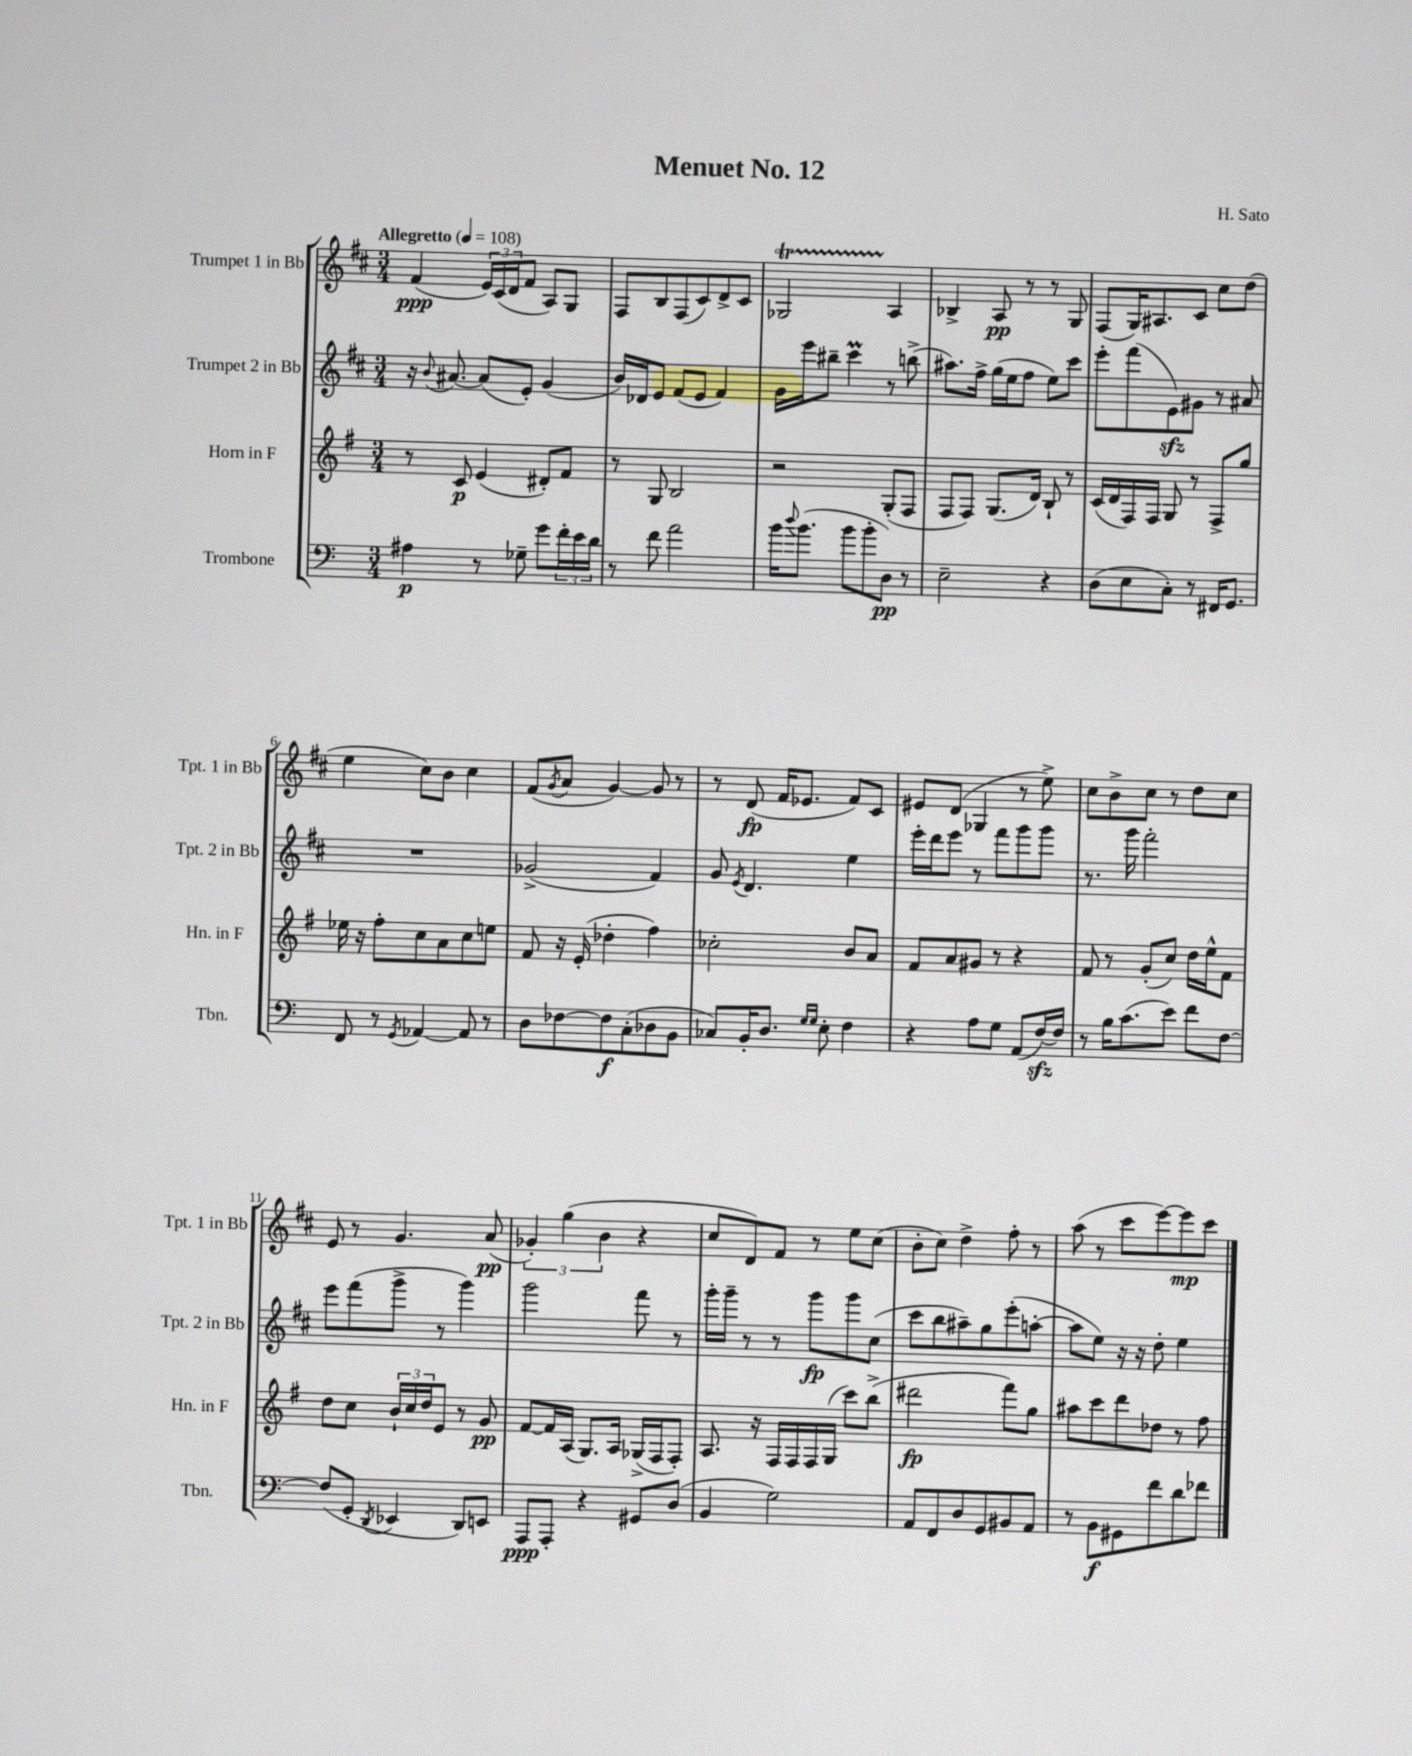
\header { title = "Menuet No. 12" composer = "H. Sato" }
<<
\new StaffGroup <<
\new Staff = "s0" \with { instrumentName = "Trumpet 1 in Bb" shortInstrumentName = "Tpt. 1 in Bb" } {
    \clef treble \key d \major \numericTimeSignature \time 3/4 \tempo "Allegretto" 4 = 108
    fis'4\ppp( \tuplet 3/2 { e'16) cis'16( d'16 } fis'8 a8) g8 |
    fis8 b8 fis8( cis'8) d'8-> cis'8 |
    ges2\startTrillSpan a4\stopTrillSpan |
    bes4-> a8\pp r8 r8 g8 |
    fis8( g16) ais8. cis'8 cis''8 d''8( |
    e''4 cis''8) b'8 cis''4 |
    fis'8( \acciaccatura { g'8 } a'8 g'4~) g'8 r8 |
    r8 d'8\fp( fis'16 ees'8. fis'8) cis'8 |
    eis'8 d'8( ges4 r8 e''8->) |
    cis''8 b'8-> cis''8 r8 d''8 cis''8 |
    e'8 r8 g'4. a'8\pp( |
    \tuplet 3/2 { ges'4-.) g''4( b'4 } r4 |
    cis''8 d'8) fis'8 r8 e''8 cis''8( |
    b'8-. cis''8) d''4-> fis''8-. r8 |
    a''8( r8 cis'''8 e'''8~) e'''8\mp cis'''8 \bar "|." |
}
\new Staff = "s1" \with { instrumentName = "Trumpet 2 in Bb" shortInstrumentName = "Tpt. 2 in Bb" } {
    \clef treble \key d \major \numericTimeSignature \time 3/4
    r16 \appoggiatura { b'8 } ais'8.~ ais'8( e'8-.) g'4( |
    b'16) des'16 e'8 fis'8( e'8 fis'4) |
    g'16 e'''16 bis''8-- cis'''4\prall r8 b''8->( |
    ais''8.) fis''16-> g''16( e''16 fis''8 e''8) cis'''8 |
    e'''8-. fis'''8( e'8\sfz) gis'8 r8 ais'8 |
    R2. |
    ges'2->( fis'4) |
    g'8 \acciaccatura { e'8 } d'4. e''4 |
    e'''16-. d'''16 e'''8 r8 fis'''8 g'''8 g'''8 |
    r8. g'''16 fis'''2-. |
    e'''8 fis'''8( g'''8-> r8 g'''4) |
    g'''2 fis'''8 r8 |
    g'''16-. g'''16-- r8 r8 g'''8\fp g'''8 cis''8( |
    cis'''8 b''8 ais''8--) g''8 e'''8-.( a''8~-. |
    a''8 e''8) r16 r16 d''8-. e''4 \bar "|." |
}
\new Staff = "s2" \with { instrumentName = "Horn in F" shortInstrumentName = "Hn. in F" } {
    \clef treble \key g \major \numericTimeSignature \time 3/4
    r8 c'8\p e'4( dis'8-.) fis'8 |
    r8 g8 b2 |
    r2 g8-.( fis8 |
    fis8 fis8) g8.( d'16) b8-! r8 |
    c'16( d'16 fis16) fis16 g8 r8 fis8-> g''8 |
    ees''16 r16 fis''8-. c''8 a'8 c''8 e''8 |
    fis'8 r16 e'16-.( des''4-. fis''4) |
    ces''2-. b'8 a'8 |
    fis'8 a'8 gis'8 r8 r4 |
    fis'8 r8 g'8-.( c''8) d''16 e''16-^ fis'8 |
    d''8 c''8 \tuplet 3/2 { b'16-! c''16 d''16 } e'8 r8 g'8\pp |
    fis'8~ fis'16 a16( g8.) a16 ges16->( fis16 fis8-.) |
    a8. r16 fis16 fis16 fis16 g16( c'''8) b''8->( |
    dis'''2\fp fis'''8) g''8 |
    ais''8 c'''8 d'''8 des''8 r8 fis''8 \bar "|." |
}
\new Staff = "s3" \with { instrumentName = "Trombone" shortInstrumentName = "Tbn." } {
    \clef bass \key c \major \numericTimeSignature \time 3/4
    ais4\p r8 ges8-- g'8 \tuplet 3/2 { f'16-. e'16 d'16 } |
    r8 f'8 a'2 |
    b'16 \appoggiatura { d''8 } b'8.( b'8 b'8-. d8\pp) r8 |
    e2-- r4 |
    d8( e8 c8-.) r8 fis,16 g,8. |
    f,8 r8 \acciaccatura { g,8 } aes,4~ aes,8 r8 |
    d8 fes8~ fes8\f c8-.( des8 b,8 |
    ces8) b,16-. d8. \grace { g16 g16 } e8-. f4 |
    r4 a8 g8 a,8( f16~\sfz) f16 |
    r8 b16 c'8.( e'8) f'8 f8~ |
    f8( g,8-. \acciaccatura { d,8 } ees,4 d,8) e,8 |
    a,,8\ppp a,,8-. r4 gis,8 d8( |
    b,4 g2) |
    a,8 f,8 d8 g,8 bis,8 a,8 |
    r8 b,8\f gis,8 f'8 d'8 fes'8 \bar "|." |
}
>>
>>
